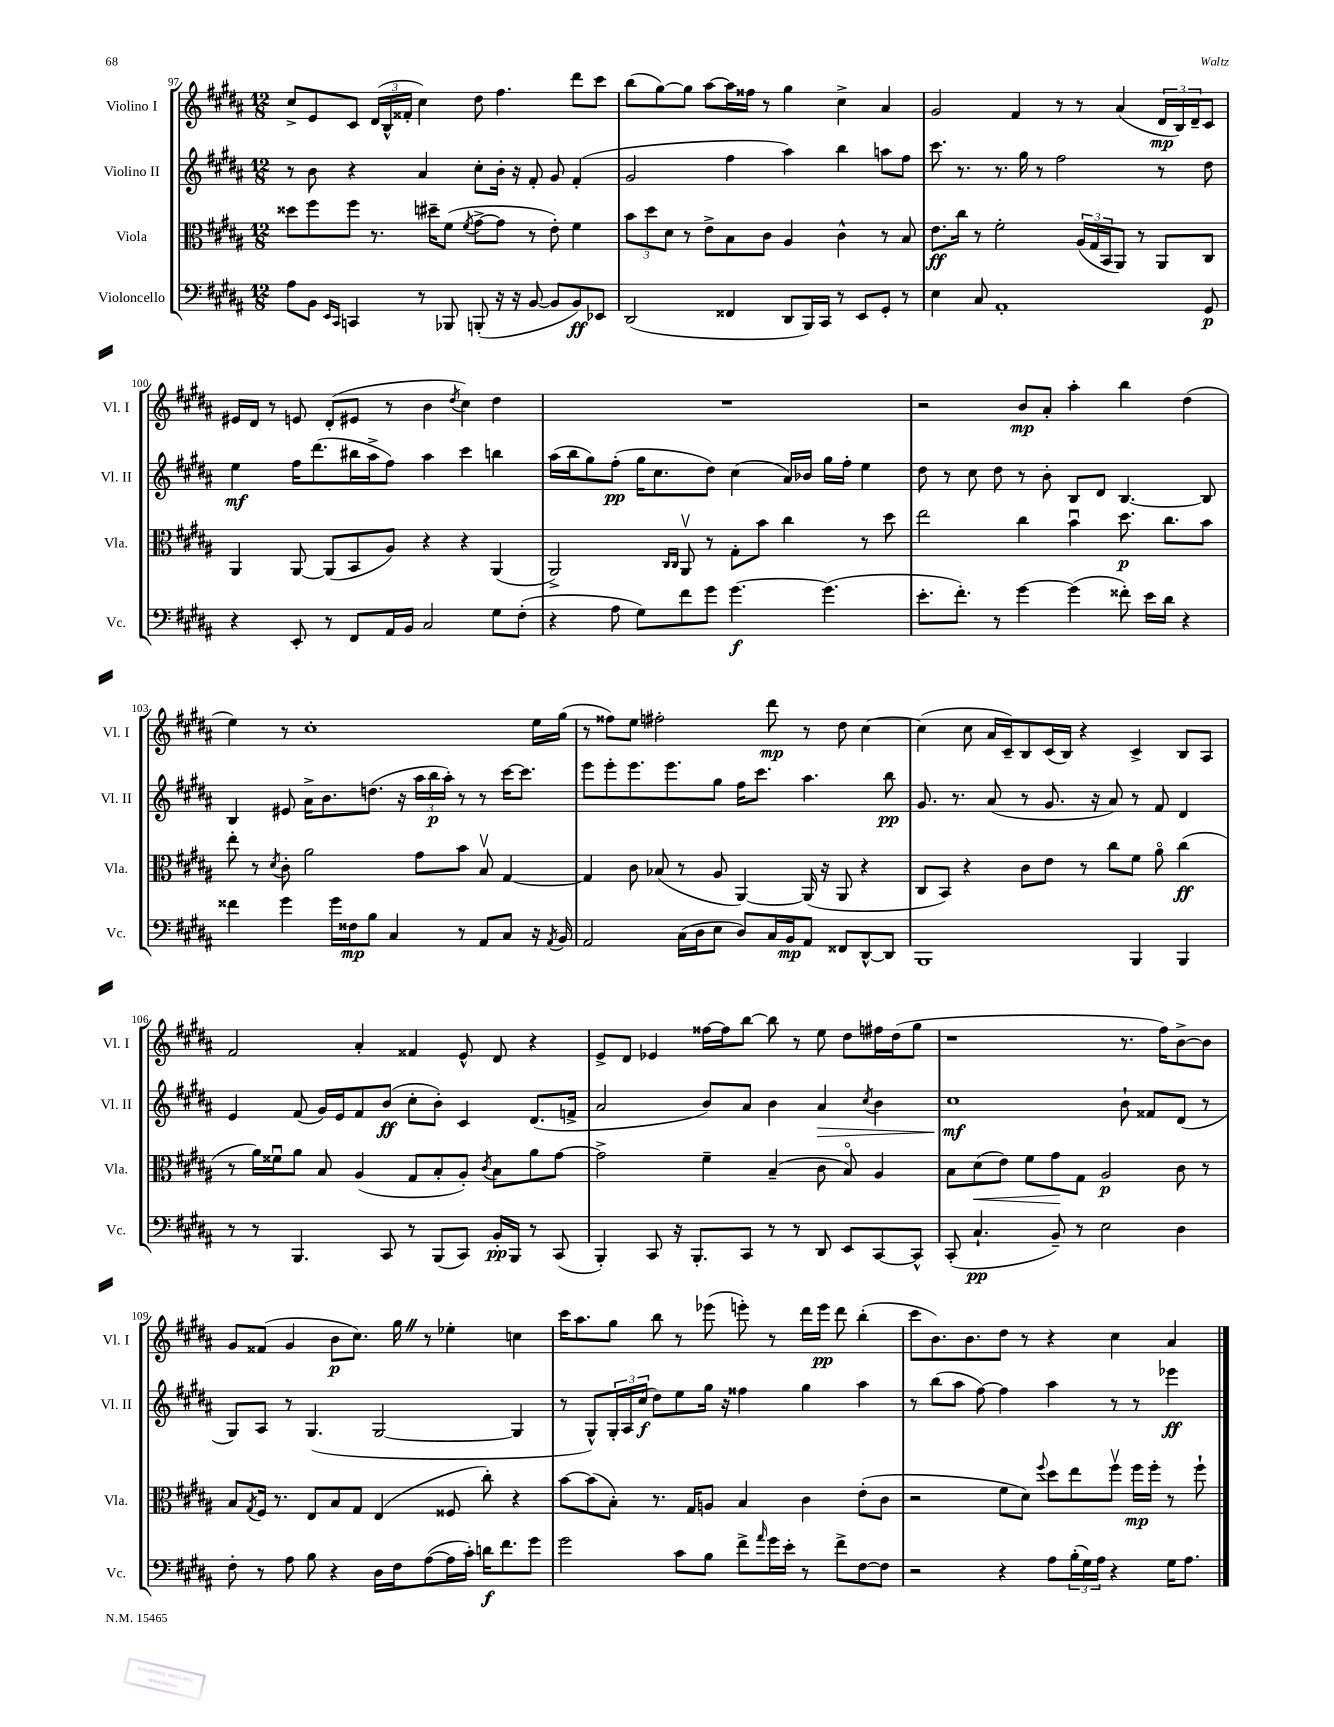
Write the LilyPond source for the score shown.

<<
\new StaffGroup <<
\new Staff = "s0" \with { instrumentName = "Violino I" shortInstrumentName = "Vl. I" } {
    \clef treble \key b \major \numericTimeSignature \time 12/8
    cis''8-> e'8 cis'8 \tuplet 3/2 { dis'16( b16-^ fisis'16-. } cis''4) dis''8 fis''4. dis'''8 cis'''8 |
    b''8( gis''8~) gis''8 ais''8~ ais''16 fisis''16 r8 gis''4 cis''4-> ais'4 |
    gis'2 fis'4 r8 r8 ais'4( \tuplet 3/2 { dis'16\mp b16) dis'16-- } cis'8 |
    eis'16 dis'16 r8 e'8 dis'8-.( eis'8 r8 b'4 \acciaccatura { dis''8 } cis''4) dis''4 |
    R1. |
    r2 b'8\mp ais'8-. ais''4-. b''4 dis''4( |
    e''4) r8 cis''1-. e''16 gis''16( |
    r8 fisis''8) e''8 fis''2-. dis'''8\mp r8 dis''8 cis''4~ |
    cis''4( cis''8 ais'16 cis'16--) b8 cis'16( b16) r4 cis'4-> b8 ais8 |
    fis'2 ais'4-. fisis'4 e'8-^ dis'8 r4 |
    e'8-> dis'8 ees'4 fisis''16~ fisis''16 b''8~ b''8 r8 e''8 dis''8 fis''16 dis''16( gis''8 |
    r1 r8. fis''16) b'8~-> b'8 |
    gis'8 fisis'8( gis'4 b'8\p cis''8.) gis''16 \once \override BreathingSign.text = \markup { \musicglyph "scripts.caesura.straight" } \breathe r8 ees''4-. c''4 |
    cis'''16 ais''8. gis''8 b''8 r8 ees'''8( e'''8-.) r8 dis'''16 e'''16\pp dis'''8 b''4-.( |
    cis'''8 b'8.) b'8. dis''8 r8 r4 cis''4 ais'4 \bar "|." |
}
\new Staff = "s1" \with { instrumentName = "Violino II" shortInstrumentName = "Vl. II" } {
    \clef treble \key b \major \numericTimeSignature \time 12/8
    r8 b'8 r4 ais'4 cis''8-. b'16-. r16 fis'8-. gis'8 fis'4-.( |
    gis'2 fis''4 ais''4) b''4 a''8 fis''8 |
    cis'''8. r8. r8. gis''16 r8 fis''2 r8 dis''8 |
    e''4\mf fis''16 dis'''8.( bis''16 ais''16-> fis''8) ais''4 cis'''4 b''4 |
    ais''16( b''16 gis''8) fis''8-.\pp( gis''16 cis''8. dis''8) cis''4( ais'16) bes'16 gis''16 fis''16-. e''4 |
    dis''8 r8 cis''8 dis''8 r8 b'8-. b8 dis'8 b4.~ b8 |
    b4 eis'8 ais'16-> b'8. d''8.( r16 \tuplet 3/2 { ais''16 b''16\p ais''16-.) } r8 r8 cis'''16~ cis'''8. |
    e'''8 e'''8-. e'''8. e'''8. gis''8 fis''16 cis'''8. ais''4. b''8\pp |
    gis'8. r8. ais'8( r8 gis'8. r16 ais'8) r8 fis'8 dis'4 |
    e'4 fis'8( gis'16) e'16 fis'8 b'8\ff( cis''8-. b'8-.) cis'4 dis'8.( f'16-> |
    ais'2 b'8) ais'8 b'4 ais'4\> \acciaccatura { cis''8 } b'4 |
    cis''1\mf\! b'8-! fisis'8 dis'8( r8 |
    gis8) ais8 r8 gis4.( gis2~ gis4 |
    r8 gis8-^) \tuplet 3/2 { gis16-. ais16 cis''16\f( } dis''8) e''8 gis''16 r16 fisis''4 gis''4 ais''4 |
    r8 b''8( ais''8 fis''8~) fis''4 ais''4 r8 r8 ees'''4\ff \bar "|." |
}
\new Staff = "s2" \with { instrumentName = "Viola" shortInstrumentName = "Vla." } {
    \clef alto \key b \major \numericTimeSignature \time 12/8
    disis''8 fis''8 fis''8 r8. dis''16-- fis'8( \acciaccatura { fis'8 } gis'8~-> gis'8 r8 e'8-.) fis'4 |
    \tuplet 3/2 { b'8 dis''8 dis'8 } r8 e'8-> b8 cis'8 ais4 cis'4-^ r8 b8 |
    e'8.\ff cis''16 r8 fis'2-. \tuplet 3/2 { ais16( gis16 b,16 } ais,8) r8 ais,8 cis8 |
    ais,4 ais,8~ ais,8( b,8 ais8) r4 r4 ais,4( |
    ais,2->) \grace { cis16 cis16 } ais,8\upbow r8 gis8-. b'8 cis''4 r8 dis''8 |
    e''2 cis''4 b'4\downbow dis''8.\p cis''8. b'8 |
    e''8-. r8 \acciaccatura { dis'8 } cis'8-. ais'2 gis'8 b'8 b8\upbow gis4~ |
    gis4 cis'8 bes8( r8 ais8 ais,4~) ais,16( r16 ais,8 r4 |
    cis8 b,8) r4 cis'8 e'8 r8 cis''8 fis'8 ais'8\flageolet cis''4\ff( |
    r8 ais'16) fisis'16\downbow ais'8 b8 ais4( gis8 b8-. ais8-.) \acciaccatura { cis'8 } b8 ais'8 gis'8~ |
    gis'2-> fis'4-- b4--( cis'8 b8\flageolet) ais4 |
    b8 dis'8\<( e'8) fis'8 gis'8\! gis8 ais2\p cis'8 r8 |
    b8 \acciaccatura { gis8 } fis16 r8. e8 b8 gis8 e4( fisis8 cis''8-.) r4 |
    b'8~ b'8( b8-.) r8. gis16 a8 b4 cis'4 e'8-.( cis'8 |
    r2 fis'8 dis'8) \appoggiatura { fis''8 } dis''8 e''8 fis''8\upbow fis''16\mp fis''16-. r8 fis''8-! \bar "|." |
}
\new Staff = "s3" \with { instrumentName = "Violoncello" shortInstrumentName = "Vc." } {
    \clef bass \key b \major \numericTimeSignature \time 12/8
    ais8 b,8 \grace { e,16 cis,16 } c,4 r8 bes,,8 b,,8-.( r16 r16 b,8~ b,8 b,8\ff) ees,8 |
    dis,2( fisis,4 dis,8 b,,16) cis,16 r8 e,8 gis,8-. r8 |
    e4 cis8 ais,1-. gis,8\p |
    r4 e,8-. r8 fis,8 ais,16 b,16 cis2 gis8 fis8-.( |
    r4 ais8 gis8) fis'8 gis'8 gis'4.~\f gis'4.( |
    e'8.-. fis'8.-.) r8 gis'4~ gis'4( fisis'8-.) e'16 dis'16 r4 |
    fisis'4 gis'4 gis'16 fisis16\mp b8 cis4 r8 ais,8 cis8 r16 \acciaccatura { ais,8 } b,16 |
    ais,2 cis16( dis16 e8 dis8) cis16 b,16\mp ais,8 fisis,8 dis,8~-^ dis,8 |
    b,,1 b,,4 b,,4 |
    r8 r8 b,,4. cis,8 r8 b,,8( cis,8) b,16-.\pp b,,16 r8 cis,8( |
    b,,4-.) cis,8 r16 b,,8.-. cis,8 r8 r8 dis,8 e,8 cis,8~ cis,8-^ |
    cis,8-.( cis4.-!\pp b,8--) r8 e2 dis4 |
    fis8-. r8 ais8 b8 r4 dis16 fis16 ais8~( ais16 cis'16-.) d'16\f fis'8. gis'8 |
    gis'2 cis'8 b8 fis'8-> \grace { ais'16 } gis'16 e'16-. r8 fis'8-> fis8~ fis8 |
    r2 r4 ais8 \tuplet 3/2 { b16-.( gis16) ais16 } r4 gis16 ais8. \bar "|." |
}
>>
>>
\layout { \context { \Score currentBarNumber = #97 } }
